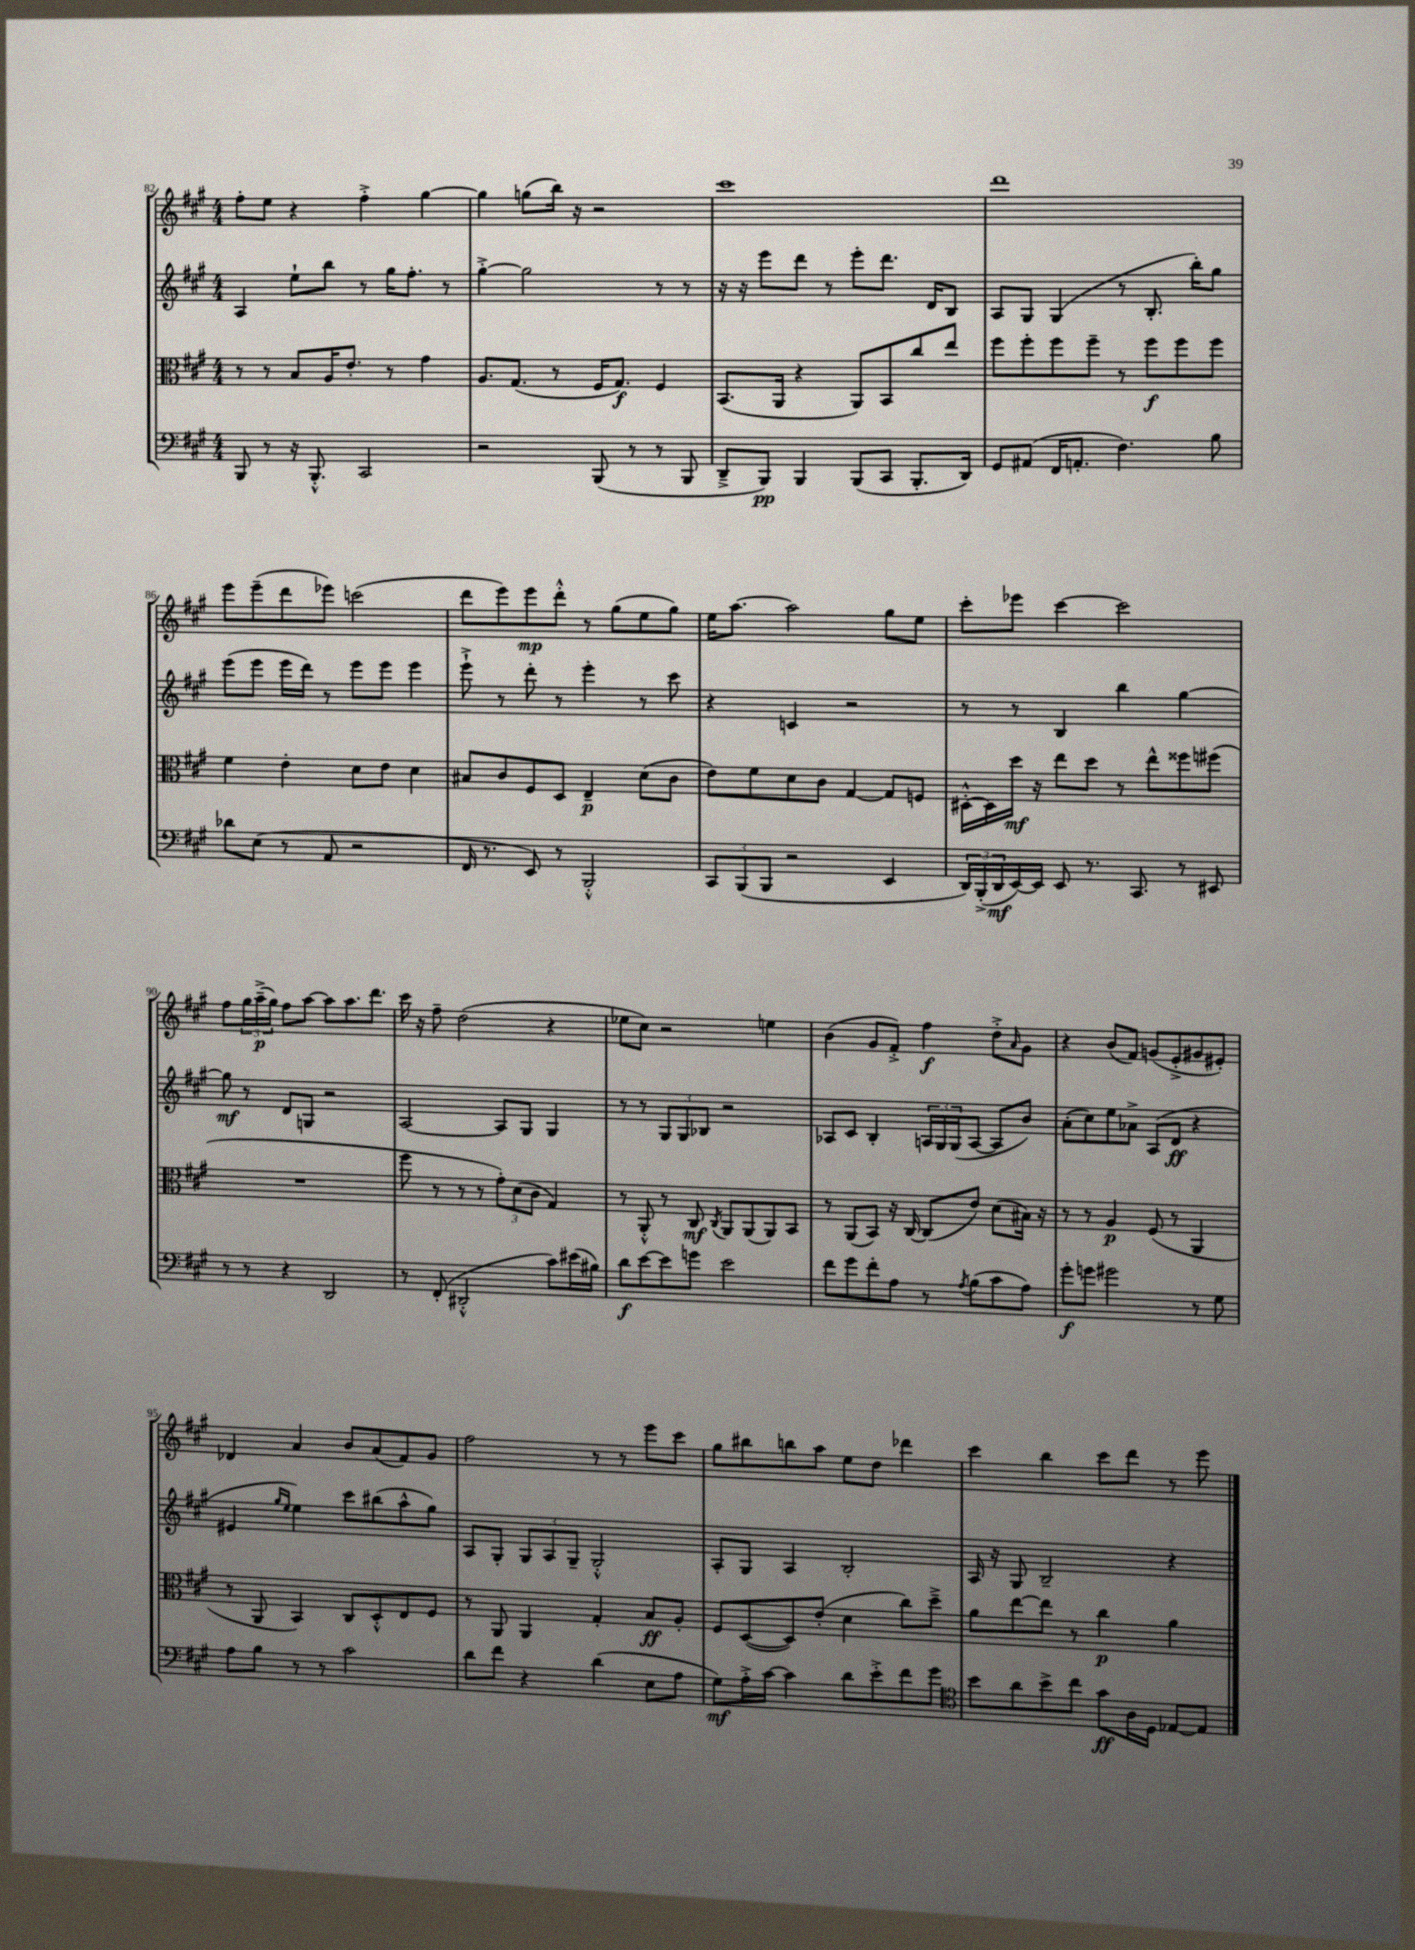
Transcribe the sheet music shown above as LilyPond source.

<<
\new StaffGroup <<
\new Staff = "s0" {
    \clef treble \key a \major \numericTimeSignature \time 4/4
    fis''8-. e''8 r4 fis''4-.-> gis''4~ |
    gis''4 g''8( b''16) r16 r2 |
    cis'''1 |
    d'''1 |
    e'''8 e'''8--( d'''8 ees'''8) c'''2( |
    d'''8 e'''8) e'''8\mp d'''8-.-^ r8 gis''8( e''8 gis''8) |
    e''16 a''8.~ a''2 gis''8 e''8 |
    cis'''8-. ees'''8 cis'''4~ cis'''2 |
    fis''8 \tuplet 3/2 { gis''16 a''16--->\p( gis''16) } fis''8 a''8~ a''8 a''8. d'''8. |
    cis'''16 r16 fis''8-- d''2( r4 |
    ees''8 cis''8) r2 e''4 |
    b'4( gis'8 fis'8-.->) fis''4\f d''8-.-> \grace { a'16 } gis'8 |
    r4 b'8( fis'8) g'8( e'8-.-> gis'8 eis'8-.) |
    des'4 a'4 b'8 a'8( fis'8) gis'8 |
    fis''2 r8 r8 e'''8 cis'''8 |
    gis''8 bis''8 b''8 a''8 e''8 d''8 des'''4 |
    cis'''4 b''4 cis'''8 d'''8 r8 e'''8 \bar "|." |
}
\new Staff = "s1" {
    \clef treble \key a \major \numericTimeSignature \time 4/4
    a4 e''8-! b''8 r8 gis''16 fis''8.-. r8 |
    gis''4~-.-> gis''2 r8 r8 |
    r16 r16 e'''8 d'''8 r8 e'''8-. d'''8. d'16 b8 |
    a8 gis8 gis4( r8 b8.-. b''16-.) gis''8 |
    e'''8( e'''8 e'''16 d'''16) r8 e'''8 e'''8 e'''4 |
    e'''8-!-> r8 d'''8-. r8 e'''4-. r8 cis'''8 |
    r4 c'4 r2 |
    r8 r8 b4 b''4 gis''4~ |
    gis''8\mf r8 d'8 g8 r2 |
    a2~ a8 gis8 gis4 |
    r8 r8 \tuplet 3/2 { gis8 gis8 bes8 } r2 |
    aes8 cis'8 b4-. \tuplet 3/2 { a16 gis16 gis16( } a8~ a8 b'8) |
    a'8-.( cis''8) e''8 aes'8-> a8( d'8\ff r4 |
    eis'4 \grace { gis''16 e''16 } e''4) cis'''8 bis''8( a''8-^ gis''8) |
    a8 gis8-. \tuplet 3/2 { gis8 a8 gis8-- } gis2-.-^ |
    a8-. gis8 a4 b2-. |
    a16 r16 gis8 b2-- r4 \bar "|." |
}
\new Staff = "s2" {
    \clef alto \key a \major \numericTimeSignature \time 4/4
    r8 r8 b8 a16 e'8.-. r8 gis'4 |
    a8. gis8.( r8 fis16 gis8.\f) fis4 |
    b,8.( a,16 r4 a,8) b,8 cis''8 e''8 |
    fis''8 fis''8-. fis''8 fis''8-- r8 fis''8\f fis''8 fis''8 |
    fis'4 e'4-. d'8 e'8 d'4 |
    bis8 cis'8 fis8 d8 e4--\p d'8( cis'8 |
    e'8) fis'8 d'8 cis'8 gis4~ gis8 f8 |
    dis16~-.-^ dis16 d''16\mf r16 e''8 d''8 r8 e''8-^ fisis''8 fis''8( |
    R1 |
    fis''8 r8 r8 r8 \tuplet 3/2 { gis'8-.) d'8( cis'8 } gis4) |
    r8 a,8-.-^ r8 cis8\mf \acciaccatura { cis8 } a,8 a,8( a,8) b,8 |
    r8 a,8( b,8) r16 cis16~ cis8( e'8) d'8( bis16) r16 |
    r8 r8 a4\p fis8( r8 a,4 |
    r8 a,8 b,4) cis8 d8-.-^ e8 fis8 |
    r8 a,8 a,4 gis4-. b8\ff a8-. |
    fis8 d8~( d8) e'8-.( d'4 cis''8) d''8---> |
    a'8 e''8~ e''8 r8 cis''4\p a'4 \bar "|." |
}
\new Staff = "s3" {
    \clef bass \key a \major \numericTimeSignature \time 4/4
    b,,8 r8 r16 b,,8.-.-^ cis,2 |
    r2 b,,8( r8 r8 b,,8 |
    d,8---> b,,8\pp) b,,4 b,,8( cis,8 b,,8.-. d,16) |
    gis,8 ais,8( fis,16 a,8.-. fis4.) b8 |
    des'8 e8( r8 a,8 r2 |
    fis,16 r8. e,8) r8 b,,2-.-^ |
    \tuplet 3/2 { cis,8 b,,8( b,,8 } r2 e,4 |
    \tuplet 3/2 { d,16) b,,16-.->( d,16\mf } e,16~) e,16 e,8 r8. cis,8. r8 eis,8 |
    r8 r8 r4 d,2 |
    r8 fis,8-.( dis,2-.-^ cis'8) eis'16( bis16) |
    d'8\f e'8~ e'8 g'8 e'2 |
    fis'8 gis'8 fis'8-. a8 r8 \acciaccatura { a8 } b8( cis'8 a8) |
    gis'8-.\f g'8 gis'2 r8 gis8 |
    a8 b8 r8 r8 cis'2 |
    d'8 fis'8 r4 d'4( e8 a8 |
    gis8\mf) a16-.-> cis'16~ cis'4 d'8 e'8-.-> fis'8 gis'8 |
    \clef tenor b'8 a'8 b'8-> cis''8 gis'8\ff a16 d16 ees8~ ees8 \bar "|." |
}
>>
>>
\layout { \context { \Score currentBarNumber = #82 } }
